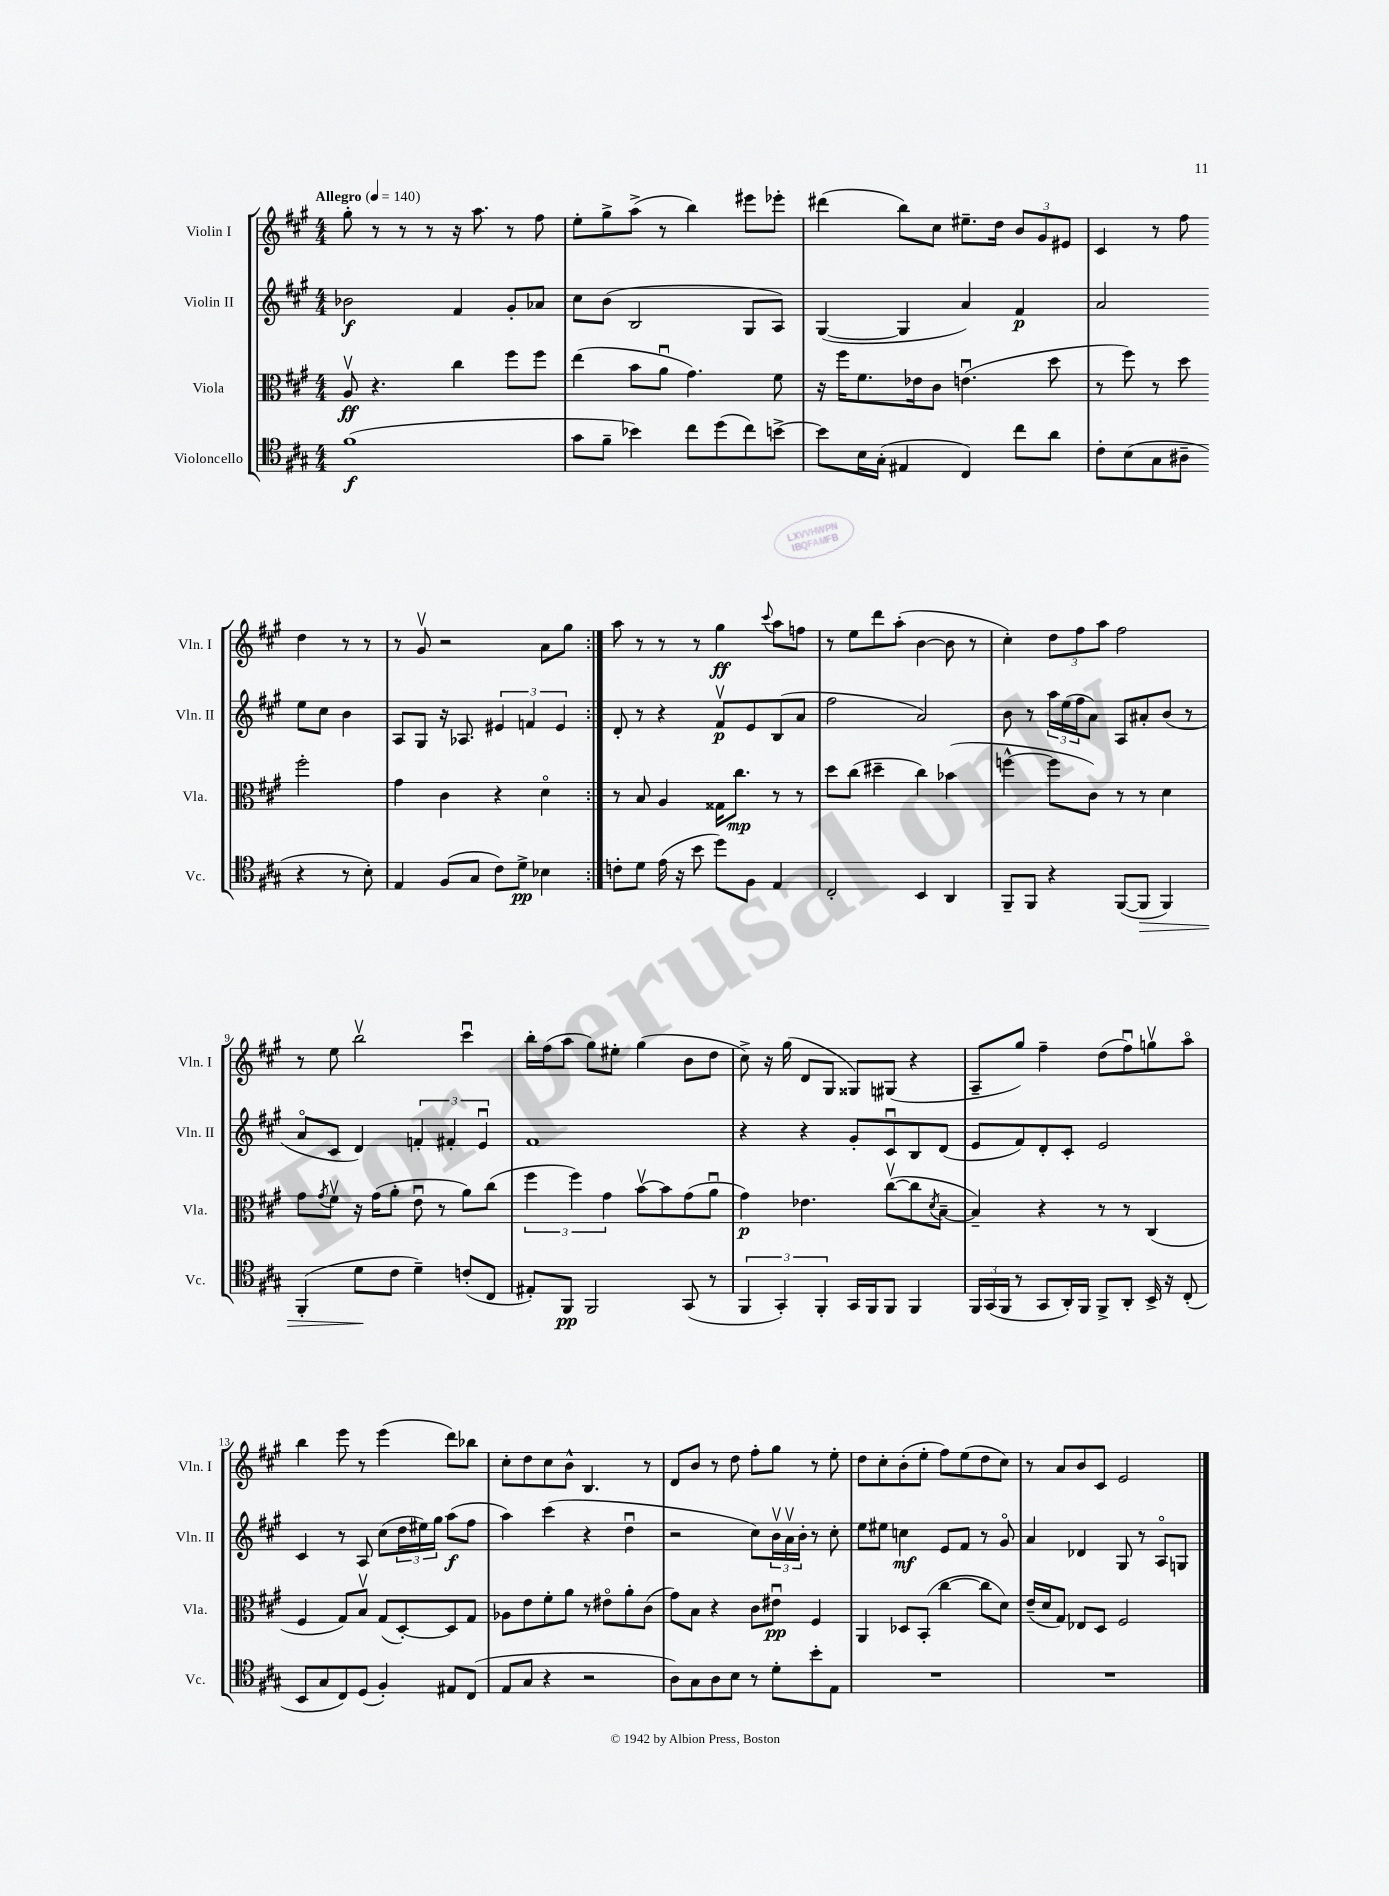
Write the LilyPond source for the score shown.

<<
\new StaffGroup <<
\new Staff = "s0" \with { instrumentName = "Violin I" shortInstrumentName = "Vln. I" } {
    \clef treble \key a \major \numericTimeSignature \time 4/4 \tempo "Allegro" 4 = 140
    \repeat volta 2 { gis''8-. r8 r8 r8 r16 a''8. r8 fis''8 |
    e''8-. gis''8-> a''8->( r8 b''4) eis'''8 ees'''8-. |
    dis'''4( b''8) cis''8 eis''8.-- d''16 \tuplet 3/2 { b'8 gis'8 eis'8 } |
    cis'4 r8 fis''8 d''4 r8 r8 |
    r8 gis'8\upbow r2 a'8 gis''8 | }
    a''8 r8 r8 r8 gis''4\ff \appoggiatura { cis'''8 } a''8 f''8 |
    r8 e''8 d'''8 a''8-.( b'4~ b'8 r8 |
    cis''4-.) \tuplet 3/2 { d''8 fis''8 a''8 } fis''2 |
    r8 e''8 b''2\upbow cis'''4\downbow |
    b''16-. fis''16( a''8 gis''8) eis''8-. gis''4( b'8 d''8 |
    cis''8->) r16 gis''16( d'8 gis8 gisis8) gis8( r4 |
    a8-- gis''8) fis''4-- d''8( fis''8\downbow) g''8\upbow a''8\flageolet |
    b''4 e'''8 r8 e'''4( d'''8) bes''8 |
    cis''8-. d''8 cis''8 b'8-^ b4. r8 |
    d'8 b'8 r8 d''8 fis''8-. gis''8 r8 e''8-. |
    d''8 cis''8-. b'8-.( e''8-. fis''8) e''8( d''8 cis''8) |
    r8 a'8 b'8 cis'8 e'2 \bar "|." |
}
\new Staff = "s1" \with { instrumentName = "Violin II" shortInstrumentName = "Vln. II" } {
    \clef treble \key a \major \numericTimeSignature \time 4/4
    \repeat volta 2 { bes'2\f fis'4 gis'8-. aes'8 |
    cis''8 b'8( b2 gis8 a8) |
    gis4~( gis4 a'4) fis'4\p |
    a'2 e''8 cis''8 b'4 |
    a8 gis8 r16 aes8. \tuplet 3/2 { eis'4 f'4 eis'4 } | }
    d'8-. r8 r4 fis'8\upbow\p e'8 b8( a'8 |
    fis''2 a'2) |
    b'8 r8 \tuplet 3/2 { a''16 e''16( fis''16 } a'8) a8 ais'8-. b'8( r8 |
    a'8\flageolet cis'8 d'4) \tuplet 3/2 { f'4-. fis'4-. e'4\downbow } |
    fis'1 |
    r4 r4 gis'8-. cis'8\downbow b8 d'8( |
    e'8 fis'8) d'8-. cis'8-. e'2 |
    cis'4 r8 a8 cis''8( \tuplet 3/2 { d''16 eis''16) gis''16 } a''8\f( fis''8 |
    a''4) cis'''4( r4 d''4\downbow |
    r2 cis''8) \tuplet 3/2 { b'16\upbow a'16\upbow b'16-. } r8 cis''8-. |
    e''8 eis''8 c''4\mf e'8 fis'8 r8 gis'8\flageolet |
    a'4 des'4 gis8 r8 a8\flageolet g8 \bar "|." |
}
\new Staff = "s2" \with { instrumentName = "Viola" shortInstrumentName = "Vla." } {
    \clef alto \key a \major \numericTimeSignature \time 4/4
    \repeat volta 2 { a8\upbow\ff r4. cis''4 fis''8 fis''8 |
    e''4( b'8 a'8\downbow gis'4.) fis'8 |
    r16 fis''16 fis'8. ees'16 cis'8 e'4.\downbow( d''8 |
    r8 fis''8) r8 d''8 fis''2-. |
    gis'4 cis'4 r4 d'4\flageolet | }
    r8 b8 a4 gisis16 cis''8.\mp r8 r8 |
    d''8 cis''8( dis''4-- cis''4) bes'4( |
    f''4~-^ f''8 cis'8) r8 r8 d'4 |
    gis'8 \acciaccatura { gis'8 } fis'8\upbow r16 gis'16( a'8-. e'8\downbow r8 a'8) cis''8( |
    \tuplet 3/2 { fis''4 fis''4) gis'4 } b'8~\upbow b'8 gis'8( a'8\downbow |
    gis'4\p) ees'4. cis''8~\upbow( cis''8 \acciaccatura { d'8 } b8~-- |
    b4--) r4 r8 r8 cis4( |
    fis4 gis8) b8\upbow gis8( d8~-.) d8 gis8 |
    aes8 e'8 fis'8-. a'8 r8 eis'8\flageolet a'8-. cis'8( |
    gis'8) b8 r4 cis'8 eis'8\downbow\pp fis4 |
    a,4 des8 b,8-.( cis''4~ cis''8 d'8) |
    e'16--( d'16 gis8) ees8 d8 fis2 \bar "|." |
}
\new Staff = "s3" \with { instrumentName = "Violoncello" shortInstrumentName = "Vc." } {
    \clef tenor \key a \major \numericTimeSignature \time 4/4
    \repeat volta 2 { fis'1\f( |
    gis'8 fis'8-- bes'4) cis''8 d''8( cis''8) b'8~-> |
    b'8 b16 gis16-.( eis4 cis4) cis''8 a'8 |
    cis'8-. b8( gis8 ais8-- r4 r8 b8-.) |
    e4 fis8( gis8 cis'8) d'8->\pp bes4 | }
    c'8-. d'8 e'16( r16 b'8 d''8) fis8 e4 |
    cis2-. b,4 a,4 |
    fis,8-- fis,8 r4 fis,8~( fis,8\> fis,4) |
    fis,4-.( d'8\! cis'8 d'4--) c'8-.( cis8 |
    eis8-.) fis,8\pp fis,2 gis,8( r8 |
    \tuplet 3/2 { fis,4 gis,4-.) fis,4-. } gis,16 fis,16 fis,8 fis,4 |
    \tuplet 3/2 { fis,16 gis,16( fis,16 } r8 gis,8 a,16-.) fis,16 fis,8-> a,8-. b,16-> r16 cis8-.( |
    b,8 gis8 cis8) d8( fis4-.) eis8 cis8( |
    e8 gis8 r4 r2 |
    a8) gis8 a8 b8 r8 d'8-. b'8-. e8 |
    R1 |
    R1 \bar "|." |
}
>>
>>
